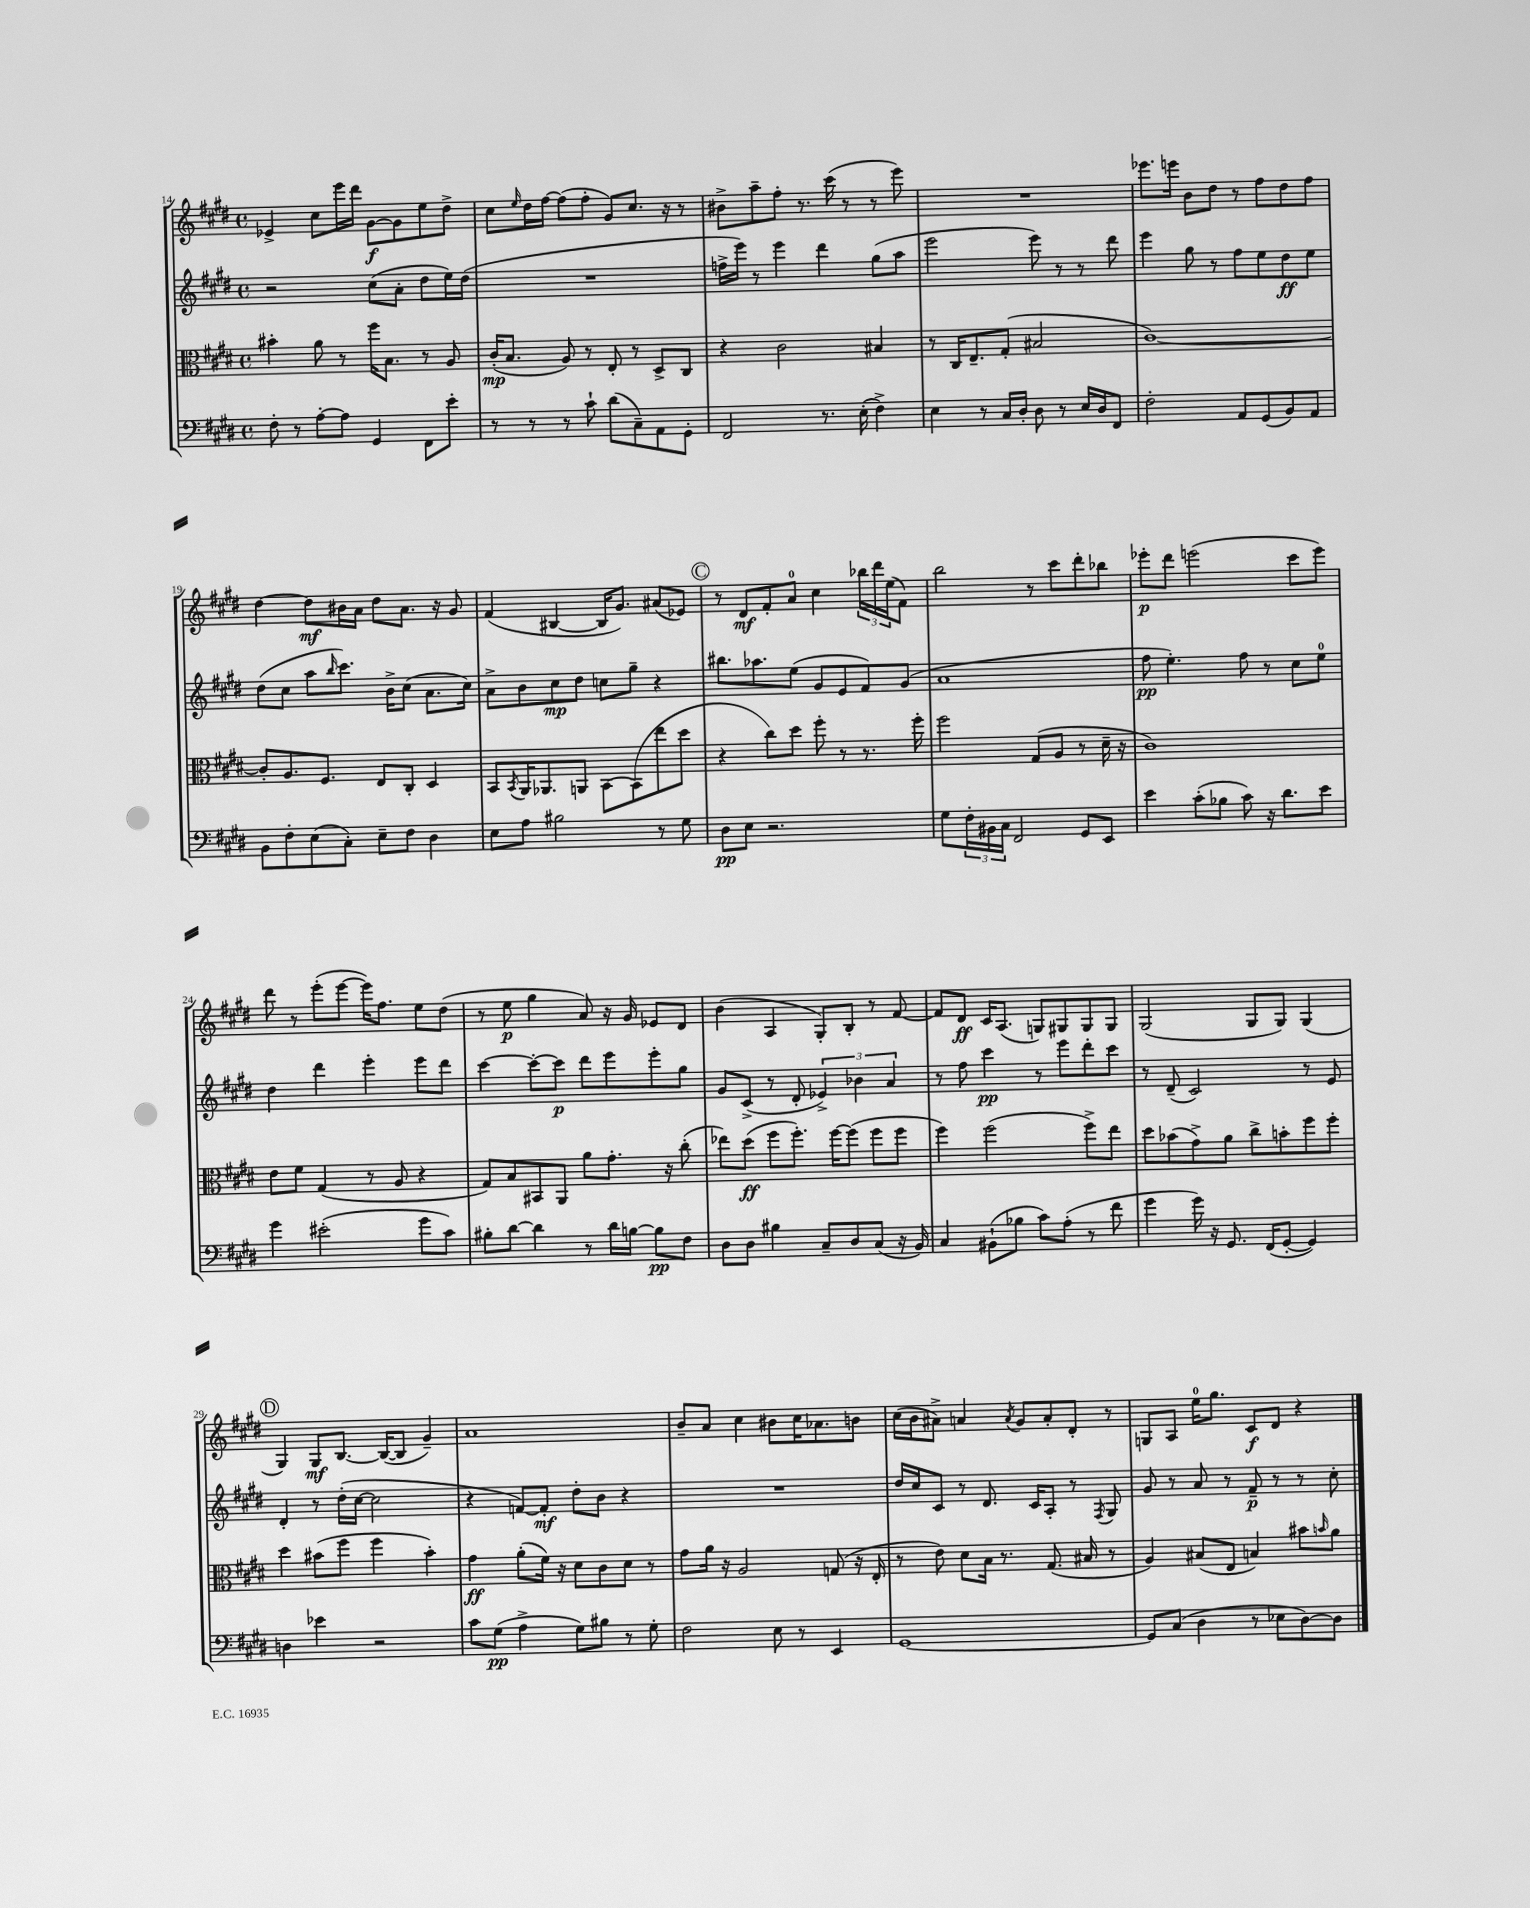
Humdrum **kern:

**kern	**kern	**kern	**kern
*staff4	*staff3	*staff2	*staff1
*clefF4	*clefC3	*clefG2	*clefG2
*k[f#c#g#d#]	*k[f#c#g#d#]	*k[f#c#g#d#]	*k[f#c#g#d#]
*M4/4	*M4/4	*M4/4	*M4/4
*met(c)	*met(c)	*met(c)	*met(c)
8F#'\	4b#'\	2r	4e-^/
8r	.	.	.
[8A'\L	8a\	.	8cc#\L
8A\]J	8r	.	16eee\L
.	.	.	16ddd#\JJ
4GG#/	16ff#\LK	(8cc#\L	[8g#\L
.	8.B\J	.	.
.	.	8a'\J	8g#\]
8FF#\L	8r	8dd#\L	8ee\
8e'\J	8A/	16ee\L)	8dd#^\J
.	.	(16dd#\JJ	.
=	=	=	=
8r	(16c#'/LK	1r	8cc#\L
.	8.B/J	.	.
.	.	.	16qqee/
8r	.	.	16dd#\L
.	.	.	[16ff#\JJ
8r	8A/)	.	(8ff#\]L
8c#`\	8r	.	8ff#'\J
(8d#\L	8E'/	.	8g#/L)
8C#~\)	8r	.	8.cc#/J
8AA\	8D#^/L	.	.
.	.	.	16r
8GG#'\J	8C#/J	.	8r
=	=	=	=
2FF#/	4r	16ff^\LL	8b#^\L
.	.	16eee\JJ)	.
.	.	8r	8aa~\
.	2c#\	4eee\	8ff#'\J
.	.	.	8.r
8.r	.	4ddd#\	.
.	.	.	(16ccc#\
.	.	.	8r
(16E'\	.	.	.
4F#^\)	4B#/	(8gg#\L	8r
.	.	8aa\J	8eee\)
=	=	=	=
4E\	8r	2eee\	1r
.	16C#/LK	.	.
.	8.E~/	.	.
8r	.	.	.
16C#/LL	(8G#'/J	.	.
16D#'/JJ	.	.	.
8D#\	2B#/	8eee\)	.
8r	.	8r	.
16E/LL	.	8r	.
16D#/J	.	.	.
8FF#/J	.	8ddd#\	.
=	=	=	=
2F#'\	[1c#)	4eee\	8.eee-\L
.	.	.	16eee\Jk
.	.	8gg#\	8b\L
.	.	8r	8dd#\J
8AA/L	.	8ff#\L	8r
(8GG#/	.	8ee\	8ff#\L
8BB/)	.	8dd#\	8dd#\
8AA/J	.	8ee\J	8ff#\J
=	=	=	=
8BB\L	8c#'/]L	(8dd#\L	[4dd#\
8F#'\	8.A/	8cc#\J	.
(8E\	.	8aa\L	8dd#\]L
.	8.F#/J	.	.
.	.	16qqbb/	.
8C#'\J)	.	8.ccc#\J)	16b#\L
.	.	.	16a\JJ
8E~\L	8E/L	.	8dd#\L
.	.	16b^\LK	.
8F#\J	8C#'/J	(8cc#\J	8.a\J
4D#\	4D#/	8.a\L	.
.	.	.	16r
.	.	.	8g#/
.	.	16cc#\Jk)	.
=	=	=	=
8E\L	8BB/L	8a^\L	(4f#/
.	8qBB/	.	.
8A\J	16AA/K	8b\	.
.	8.AA-/	.	.
2B#\	.	8cc#\	[4B#/
.	8AA/J	8dd#\J	.
.	[8BB\L	8cc\L	16B#/]LK
.	.	.	8.g#/J)
.	(8BB\]	8gg#~\J	.
8r	8ee\	4r	(8a#/L
8G#\	8dd#\J	.	8e-/J)
=	=	=	=
8D#\L	4r	8.bb#\L	8r
8E\J	.	.	8d#/L
.	.	8.aa-\	.
2.r	8cc#\L)	.	8f#'/
.	8dd#\J	(8ee\J	8a/J
.	8ff#'\	8g#/L	4cc#\
.	8r	8e/	.
.	8.r	8f#/)	24bb-\LL
.	.	.	24ddd#\
.	.	.	(24ee\J
.	.	(8g#/J	8f#\J)
.	16ff#'\	.	.
=	=	=	=
8G#\L	2ff#\	1a	2bb\
24F#'\L	.	.	.
24BB#\	.	.	.
24C#\JJ	.	.	.
2FF#/	.	.	.
.	(8G#/L	.	8r
.	8A/J	.	8ccc#\L
8GG#/L	8r	.	8ddd#'\
8EE/J	16d#~\	.	8bb-\J
.	16r	.	.
=	=	=	=
4e\	1c#)	8ff#\	8eee-'\L
.	.	4.ee'\)	8ddd#\J
(8c#'\L	.	.	(2eee\
8B-\J	.	.	.
8c#\)	.	8ff#\	.
16r	.	8r	.
8.d#\L	.	.	.
.	.	8cc#\L	8ccc#\L
8e\J	.	8ee\J	8eee\J)
=	=	=	=
4g#\	8e\L	4dd#\	8ddd#\
.	8f#\J	.	8r
(2e#'\	(4G#/	4ddd#\	(8eee'\L
.	.	.	[8eee\J
.	8r	4eee'\	16eee\]LK)
.	.	.	8.ff#\J
.	8A/	.	.
8g#\L	4r	8eee\L	8ee\L
8c#\J)	.	8ddd#\J	(8dd#\J
=	=	=	=
8B#'\L	8G#/L)	[4ccc#\	8r
[8d#\J	8B/	.	8ee\
4d#\]	8BB#/	8ccc#'\_L	4gg#\
.	8AA/J	8ccc#\]J	.
8r	8a\L	8ddd#\L	8a/)
16d#\LL	8.g#'\J	8eee\	16r
[16B\JJ	.	.	16g#/
8B\]L	.	8eee'\	8e-/L
.	16r	.	.
8F#\J	(8cc#'\	8gg#\J	8d#/J
=	=	=	=
8D#\L	8ee-\L)	8g#/L	(4b\
8D#\J	(8dd#\J	(8c#^/J	.
4B#\	8ff#\L	8r	4A/
.	8.ff#'\J)	8d#'/	.
8C#~/L	.	6e-^/)	8G#'/L)
.	[16ff#\LK	.	.
8D#/	(8ff#\]J	.	8B'/J
.	.	6b-\	.
(8C#/J	8ff#\L	.	8r
.	.	6a/	.
16r	8ff#\J	.	[8f#/
16BB/)	.	.	.
=	=	=	=
4C#/	4ff#\)	8r	8f#/]L
.	.	8ff#\	8d#/J
(8BB#`\L	(2ff#\	4ccc#\	16c#/LK
.	.	.	(8.A/J
8B-\J	.	.	.
8c#\L)	.	8r	8G/L)
(8A'\J	.	8eee\L	8G#/
8r	8ff#^\L)	8ddd#'\	8G#/
8f#\	8ee\J	8ccc#\J	8G#/J
=	=	=	=
4g#\	8dd#\L	8r	(2G#/
.	(8b-\	(8d#~/	.
16g#\)	8g#^\)	2c#/)	.
16r	.	.	.
8.GG#/	8a\J	.	.
.	8cc#^\L	.	8G#/L
(16FF#/LK	.	.	.
[8GG#'/J	8b'\	.	8G#/J)
4GG#/])	8ff#\	8r	(4G#/
.	8ff#'\J	8e/	.
=	=	=	=
4D\	4dd#\	4d#'/	4G#/)
4e-\	(8b#\L	8r	8G#/L
.	8ff#\J	(16dd#'\LL	[8.B/J
.	.	[16cc#\JJ	.
2r	4ff#\	2cc#\]	.
.	.	.	(16B/_LK
.	.	.	8B/]J
.	4b#'\)	.	4g#~/)
=	=	=	=
8c#\L	4g#\	4r	1a
(8G#\J	.	.	.
4A^\	(8a'\L	[8f/L)	.
.	16f#\Jk)	8f'/]J	.
.	16r	.	.
8G#\L)	8d#\L	8dd#'\L	.
8B#\J	8c#\	8b\J	.
8r	8d#\J	4r	.
8G#'\	8r	.	.
=	=	=	=
2F#\	8g#\L	1r	8b~/L
.	16a\Jk	.	8a/J
.	16r	.	.
.	2A/	.	4cc#\
8E\	.	.	8b#\L
8r	.	.	16cc#\K
.	.	.	8.a-\
4EE/	(8G/	.	.
.	16r	.	8b\J
.	16E'/	.	.
=	=	=	=
[1GG#	8r	16dd#/LL	(16cc#\LL
.	.	16cc#/J	16b\J
.	8e\)	8c#/J	8a#^\J)
.	8d#\L	8r	4a/
.	16B\Jk	8.d#/	.
.	8.r	.	.
.	.	.	8qa/
.	.	.	8g#/L
.	.	16c#/LK	.
.	(8.G#/	8A'/J	8a'/
.	.	8r	8d#'/J
.	16B#/	.	.
.	.	8qF#/	.
.	8r	8G#/	8r
=	=	=	=
8GG#/]L	4A/)	8g#/	8G/L
(8C#/J	.	8r	8A/J
4D#\	(8B#/L	8a/	16ee\LK
.	.	.	8.gg#\J
.	8E/J	8r	.
8r	4B/)	8f#~/	8c#/L
8E-\L	.	8r	8d#/J
[8D#\)	8b#\L	8r	4r
.	16qqb/	.	.
8D#\]J	8a\J	8cc#'\	.
==	==	==	==
*-	*-	*-	*-
